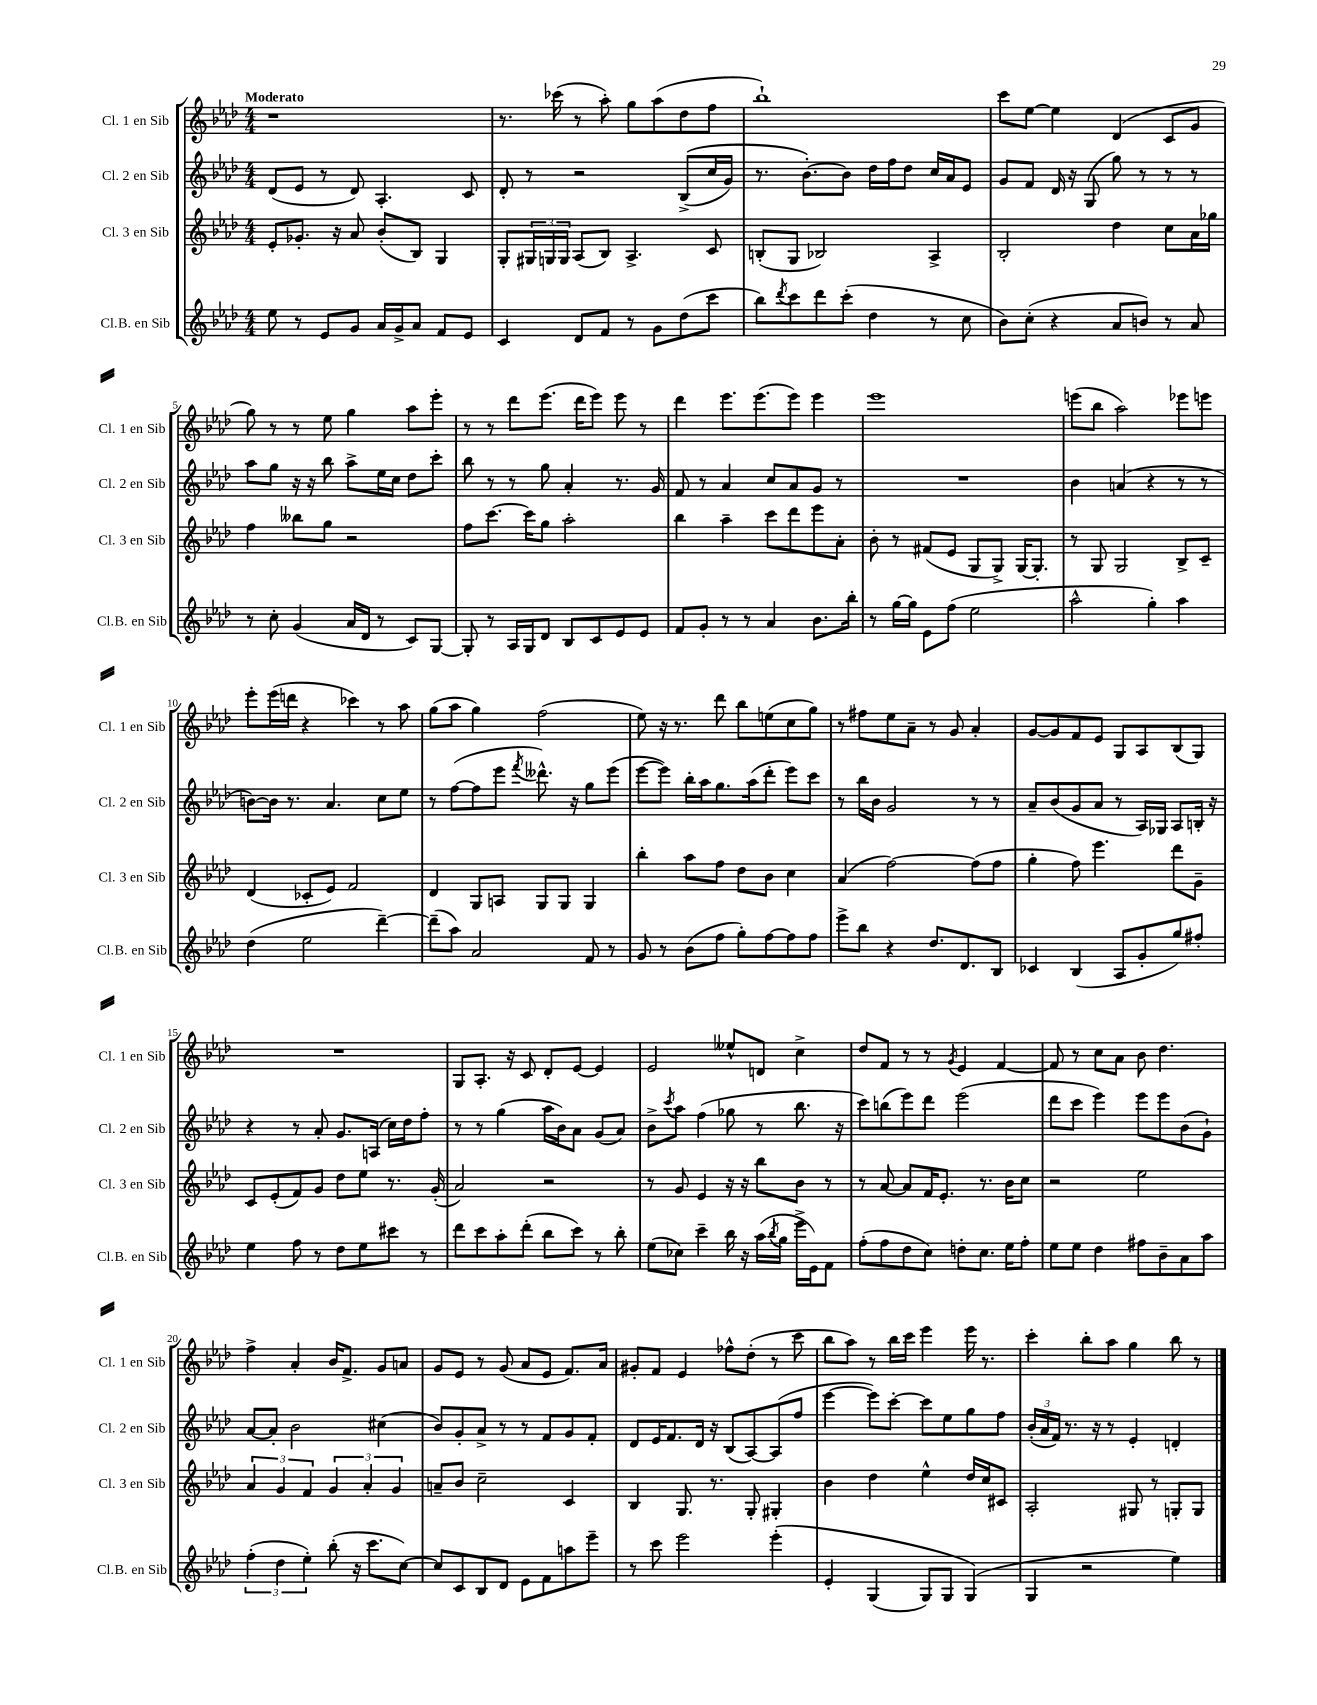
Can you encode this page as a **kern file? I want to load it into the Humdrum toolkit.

**kern	**kern	**kern	**kern
*staff4	*staff3	*staff2	*staff1
*clefG2	*clefG2	*clefG2	*clefG2
*k[b-e-a-d-]	*k[b-e-a-d-]	*k[b-e-a-d-]	*k[b-e-a-d-]
*M4/4	*M4/4	*M4/4	*M4/4
8ee-	8e-'	(8d-	1r
8r	8.g-'	8e-	.
8e-	.	8r	.
.	16r	.	.
8g	8a-	8d-)	.
16a-	(8b-'	4.A-'	.
16g^	.	.	.
8a-	8B-)	.	.
8f	4G	.	.
8e-	.	8c	.
=	=	=	=
4c	8G'	8d-'	8.r
.	24G#	8r	.
.	24G	.	.
.	.	.	(16ccc-
.	24G	.	.
8d-	(8A-	2r	8r
8f	8B-)	.	8aa-')
8r	4.A-^	.	8gg
8g	.	.	(8aa-
(8dd-	.	&((8B-^	8dd-
8ccc	8c	16cc	8ff
.	.	16g)	.
=	=	=	=
8bb-)	(8B'	8.r	1bb-`)
8qddd-	.	.	.
8ccc	8G	.	.
.	.	[8.b-'&)	.
8ddd-	2B-)	.	.
(8ccc'	.	8b-]	.
4dd-	.	16dd-	.
.	.	16ff	.
.	.	8dd-	.
8r	4A-^	16cc	.
.	.	16a-	.
8cc	.	8e-	.
=	=	=	=
8b-)	2B-'	8g	8ccc
(8cc'	.	8f	[8ee-
4r	.	16d-	4ee-]
.	.	16r	.
.	.	(8G	.
8a-	4dd-	8gg)	(4d-
8b)	.	8r	.
8r	8cc	8r	8c
8a-	16a-	8r	8g
.	16gg-	.	.
=	=	=	=
8r	4ff	8aa-	8gg)
8cc'	.	8gg	8r
(4g	8bb--	16r	8r
.	.	16r	.
.	8gg	8bb-	8ee-
16a-	2r	8aa-^	4gg
16d-	.	.	.
8r	.	16ee-	.
.	.	16cc	.
8c)	.	8dd-	8aa-
[8G	.	8ccc'	8eee-'
=	=	=	=
8G']	8ff	8bb-	8r
8r	[8.ccc	8r	8r
16A-	.	8r	8ddd-
16G	16ccc]	.	.
8d-	8gg	8gg	(8.eee-
8B-	2aa-'	4a-'	.
.	.	.	16ddd-
8c	.	.	8eee-)
8e-	.	8.r	8eee-
8e-	.	.	8r
.	.	16g	.
=	=	=	=
8f	4bb-	8f	4ddd-
8g'	.	8r	.
8r	4aa-~	4a-	8.eee-
8r	.	.	.
.	.	.	(8.eee-
4a-	8ccc	8cc	.
.	8ddd-	8a-	8eee-)
8.b-	8eee-	8g	4eee-
.	8a-'	8r	.
16bb-'	.	.	.
=	=	=	=
8r	8b-'	1r	1eee-
[16gg	8r	.	.
16gg]	.	.	.
8e-	(8f#	.	.
(8ff	8e-	.	.
2ee-	8G	.	.
.	8G^)	.	.
.	[16G	.	.
.	8.G']	.	.
=	=	=	=
2aa-^^	8r	4b-	(8eee
.	8G	.	8bb-
.	2G	(4a	2aa-)
4gg')	.	4r	.
4aa-	8B-^	8r	8eee-
.	8c~	8r	8eee
=	=	=	=
(4dd-	(4d-	[8b)	8eee-'
.	.	16b]	(16eee-
.	.	8.r	16ddd
2ee-	8c-'	.	4r
.	8e-)	4.a-	.
.	2f	.	4ccc-)
[4ddd-~)	.	8cc	8r
.	.	8ee-	8aa-
=	=	=	=
(8ddd-~]	4d-	8r	(8gg
8aa-)	.	([8ff	8aa-
2a-	8G	8ff]	4gg)
.	8A	8eee-	.
.	.	8qfff	.
.	8G	8.ddd--^^)	(2ff
.	8G	.	.
.	.	16r	.
8f	4G	8gg	.
8r	.	(8eee-	.
=	=	=	=
8g	4bb-'	[8eee-	8ee-)
8r	.	8eee-])	16r
.	.	.	8.r
(8b-	8aa-	16bb-'	.
.	.	16aa-	.
8ff	8ff	8.gg	8ddd-
8gg')	8dd-	.	8bb-
.	.	(16aa-	.
[8ff	8b-	8ddd-'	(8ee
8ff]	4cc	8eee-)	8cc
8ff	.	8ccc	8gg)
=	=	=	=
8eee-^	(4a-	8r	8r
8bb-	.	16bb-	8ff#
.	.	16b-	.
4r	[2ff)	2g	8ee-
.	.	.	8a-~
8.dd-	.	.	8r
.	.	.	8g
8.d-	.	.	.
.	(8ff]	8r	4a-'
8B-	8ff	8r	.
=	=	=	=
4c-	4gg'	8a-~	[8g
.	.	(8b-	8g]
(4B-	8ff)	8g	8f
.	4.eee-	8a-	8e-
8A-	.	8r	8G
8g'	.	16A-)	8A-
.	.	16G-	.
8gg)	8ddd-	8A-	(8B-
8ff#'	8g~	16B'	8G)
.	.	16r	.
=	=	=	=
4ee-	8c	4r	1r
.	(8e-'	.	.
8ff	8f)	8r	.
8r	8g	8a-'	.
8dd-	8dd-	8.g	.
8ee-	8ee-	.	.
.	.	(16A	.
8ccc#	8.r	16cc)	.
.	.	16dd-	.
8r	.	8ff'	.
.	(16g'	.	.
=	=	=	=
8ddd-	2a-)	8r	8G
8ccc	.	8r	8.A-'
8aa-'	.	(4gg	.
.	.	.	16r
(8ddd-'	.	.	8c
8bb-	2r	16aa-	8d-'
.	.	16b-)	.
8ccc)	.	8a-	[8e-
8r	.	(8g	4e-]
8bb-'	.	8a-)	.
=	=	=	=
(8ee-	8r	8b-^	2e-
.	.	8qccc	.
8cc-)	8g	8aa-	.
4ccc~	4e-	(4ff	.
16bb-	16r	8gg-	8ee--^^
16r	16r	.	.
(16aa-	8bb-	8r	8d
8qbb-	.	.	.
16gg	.	.	.
16eee-^	8b-	8.bb-	4cc^
16e-)	.	.	.
8f	8r	.	.
.	.	16r	.
=	=	=	=
(8ff'	8r	8ccc)	8dd-
8ff	[8a-	(8bb	8f
8dd-	8a-]	8eee-)	8r
8cc)	16f	8ddd-	8r
.	8.e-'	.	.
.	.	.	8qg
8dd'	.	(2eee-	4e-
8.cc	8.r	.	.
.	.	.	[4f
16ee-	16b-	.	.
8ff'	8cc	.	.
=	=	=	=
8ee-	2r	8ddd-	8f]
8ee-	.	8ccc	8r
4dd-	.	4eee-)	8cc
.	.	.	8a-
8ff#	2ee-	8eee-	8b-
8b-~	.	8eee-	4.dd-
8a-	.	(8b-	.
8aa-	.	8g`)	.
=	=	=	=
(6ff'	6a-	[8a-	4ff^
.	.	8a-']	.
6dd-	6g	.	.
.	.	2b-	4a-'
6ee-')	6f	.	.
(8bb-'	6g	.	16b-
.	.	.	8.f^
16r	.	.	.
.	6a-'	.	.
8.ccc	.	.	.
.	.	(4cc#	8g
.	6g	.	.
[8cc)	.	.	8a
=	=	=	=
8cc]	8a~	8b-)	8g
8c	8b-	8g'	8e-
8B-	2cc~	8a-^	8r
8d-	.	8r	(8g
8e-	.	8r	8a-
8f	.	8f	8e-
8aa	4c	8g	8.f)
8eee-~	.	8f'	.
.	.	.	16a-
=	=	=	=
8r	4B-	8d-	8g#'
8ccc	.	16e-	8f
.	.	8.f	.
2eee-	8.G	.	4e-
.	.	16d-	.
.	8.r	16r	.
.	.	(8B-	8ff-^^
.	8G'	[8A-)	(8dd-'
&(4eee-'	4G#'	(8A-]	8r
.	.	8ff	8ccc
=	=	=	=
4e-'	4b-	[4eee-	8bb-
.	.	.	8aa-)
(4G	4dd-	8eee-])	8r
.	.	[8ccc'	16bb-
.	.	.	16ccc
8G)	4ee-^^	8ccc]	4eee-
8G	.	8ee-	.
(4G&)	16dd-	8gg	16eee-
.	16cc	.	8.r
.	8c#	8ff	.
=	=	=	=
4G	2A-'	(24b-'	4ccc'
.	.	24a-	.
.	.	24f)	.
.	.	8.r	.
2r	.	.	8bb-'
.	.	16r	.
.	.	8r	8aa-
.	8G#	4e-'	4gg
.	8r	.	.
4ee-)	8G'	4d'	8bb-
.	8G	.	8r
==	==	==	==
*-	*-	*-	*-
